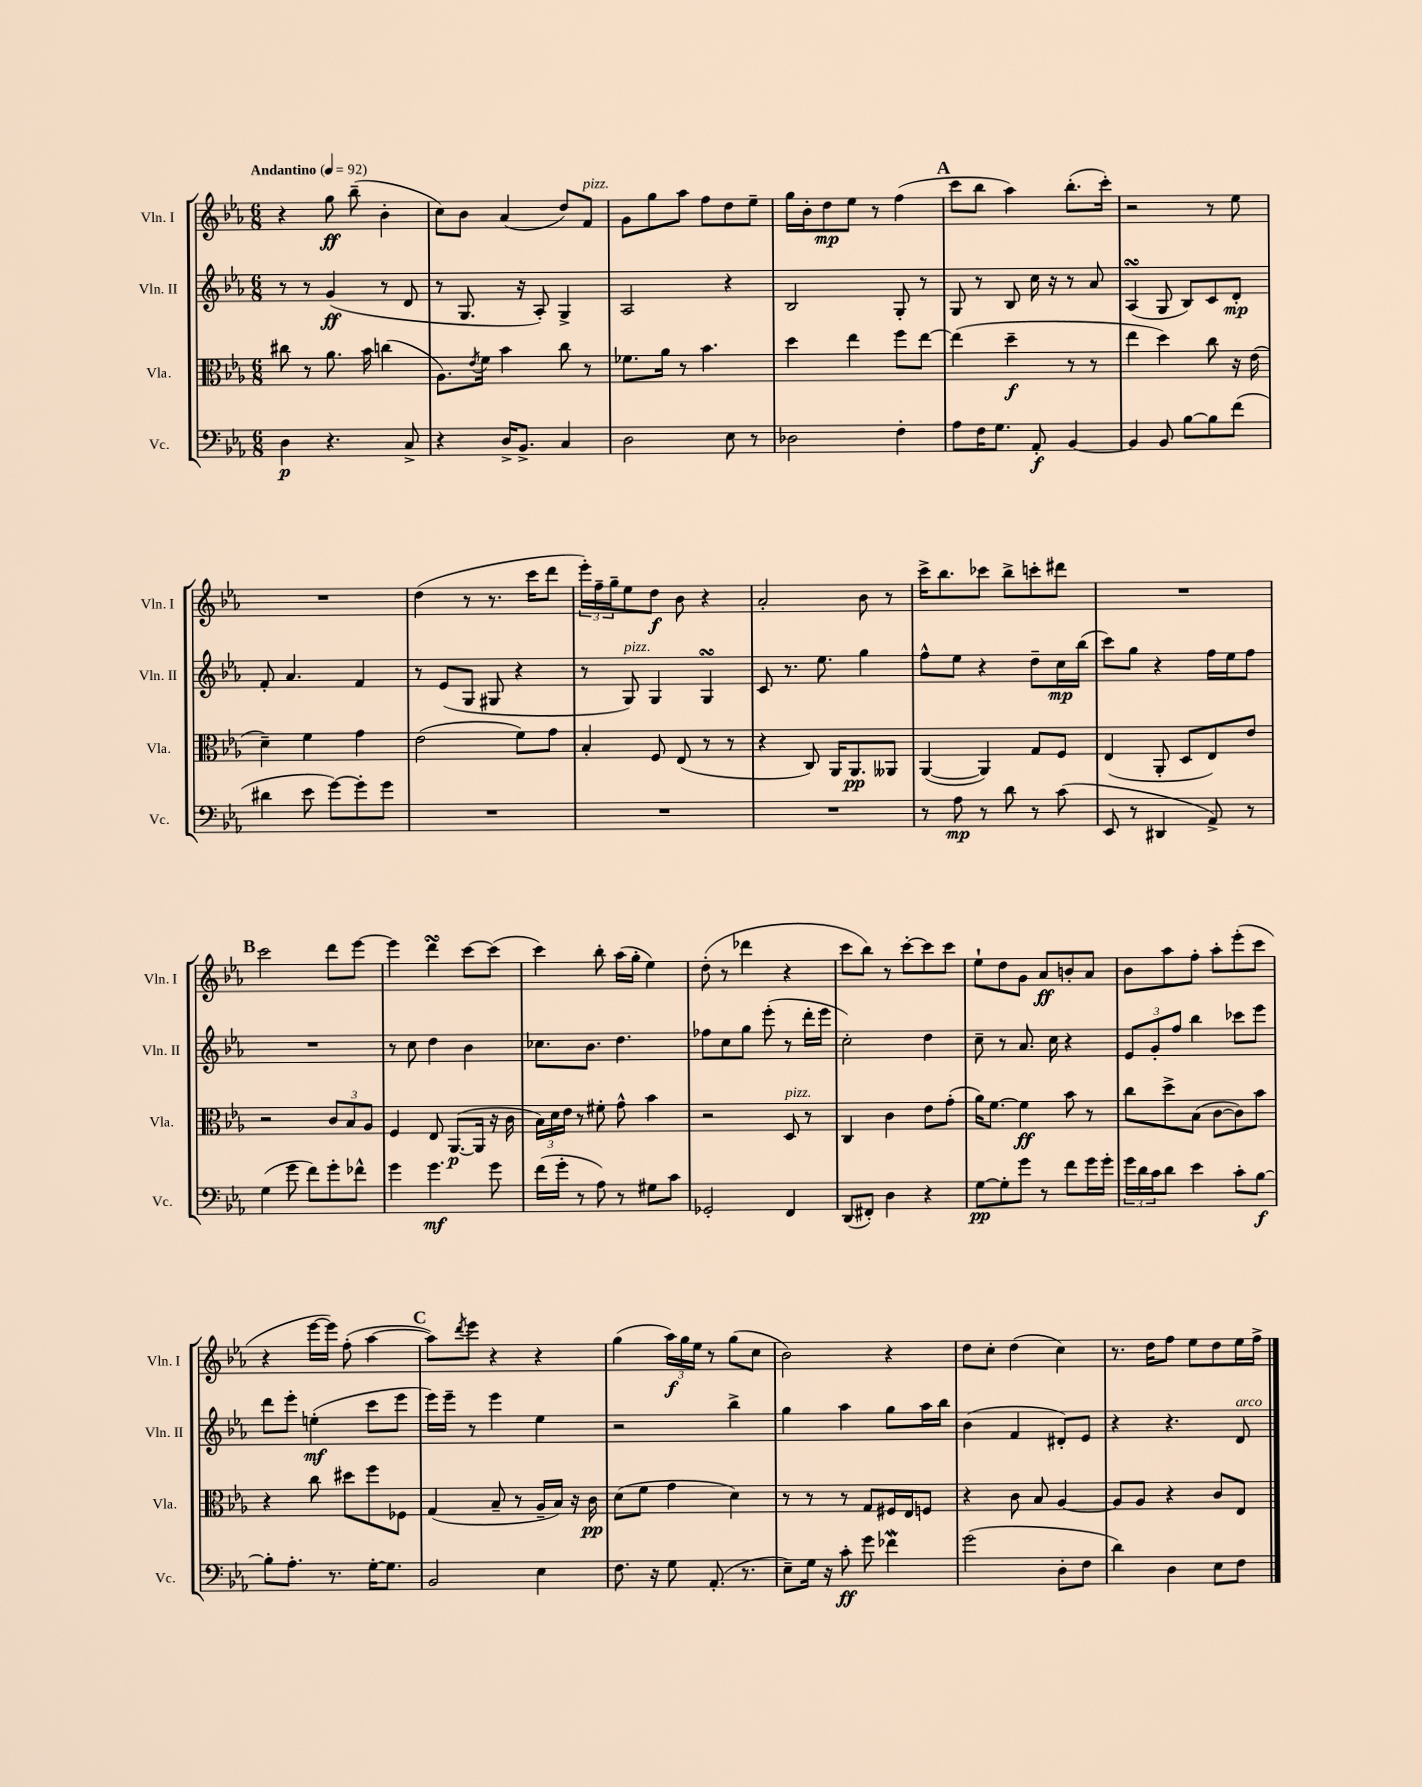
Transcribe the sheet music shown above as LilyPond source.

<<
\new StaffGroup <<
\new Staff = "s0" \with { instrumentName = "Vln. I" shortInstrumentName = "Vln. I" } {
    \clef treble \key ees \major \numericTimeSignature \time 6/8 \tempo "Andantino" 4 = 92
    r4 g''8\ff bes''8--( bes'4-. |
    c''8) bes'8 aes'4( d''8) f'8^\markup { \italic "pizz." } |
    g'8 g''8 aes''8 f''8 d''8 ees''8-- |
    g''16 bes'16-. d''8\mp ees''8 r8 f''4( |
    \mark \markup { \bold "A" } c'''8 bes''8 aes''4) bes''8.-.( c'''16-.) |
    r2 r8 ees''8 |
    R2. |
    d''4( r8 r8. c'''16 d'''8 |
    \tuplet 3/2 { ees'''16-.) f''16-- g''16-- } ees''8 d''8\f bes'8 r4 |
    aes'2-. bes'8 r8 |
    c'''16-> bes''8. ces'''8 bes''8-> c'''8-. dis'''8 |
    R2. |
    \mark \markup { \bold "B" } c'''2 d'''8 ees'''8~ |
    ees'''4 d'''4\turn c'''8~ c'''8( |
    c'''4) bes''8-. aes''16( g''16-. ees''4) |
    d''8-.( r8 des'''4 r4 |
    c'''8 bes''8) r8 c'''8~-. c'''8 c'''8 |
    ees''8-! d''8 g'8 aes'8\ff b'8-. aes'8 |
    bes'8 aes''8 f''8-. aes''8-. ees'''8-.( c'''8 |
    r4 ees'''16~ ees'''16) f''8-.( aes''4~ |
    \mark \markup { \bold "C" } aes''8) \acciaccatura { d'''8 } ees'''8 r4 r4 |
    g''4( \tuplet 3/2 { aes''16\f) g''16 ees''16 } r8 g''8( c''8 |
    bes'2) r4 |
    d''8 c''8-. d''4( c''4) |
    r8. d''16 f''8 ees''8 d''8 ees''16 f''16-> \bar "|." |
}
\new Staff = "s1" \with { instrumentName = "Vln. II" shortInstrumentName = "Vln. II" } {
    \clef treble \key ees \major \numericTimeSignature \time 6/8
    r8 r8 g'4\ff( r8 d'8 |
    r8 g8. r16 aes8-.) g4-> |
    aes2 r4 |
    bes2 g8-. r8 |
    \mark \markup { \bold "A" } g8 r8 bes8 c''16 r16 r8 aes'8 |
    aes4\turn( g8 bes8) c'8 d'8-.\mp |
    f'8-. aes'4. f'4 |
    r8 ees'8( g8 gis8 r4 |
    r8 g8^\markup { \italic "pizz." }) g4 g4\turn |
    c'8 r8. ees''8. g''4 |
    f''8-^ ees''8 r4 d''8-- c''16\mp bes''16( |
    c'''8) g''8 r4 f''16 ees''16 f''8 |
    \mark \markup { \bold "B" } R2. |
    r8 c''8 d''4 bes'4 |
    ces''8. bes'8. d''4. |
    fes''8 c''8 g''8 ees'''8-.( r8 d'''16-. ees'''16 |
    c''2-.) d''4 |
    c''8-- r8 aes'8. c''16 r4 |
    \tuplet 3/2 { ees'8 g'8-. f''8 } bes''4 ces'''8 ees'''8 |
    d'''8 ees'''8-. e''4-.\mf( c'''8 ees'''8 |
    \mark \markup { \bold "C" } ees'''16) ees'''16-- r8 ees'''4 ees''4 |
    r2 bes''4-> |
    g''4 aes''4 g''8 aes''16 bes''16 |
    bes'4( f'4 dis'8-.) ees'8 |
    r4 r4. d'8^\markup { \italic "arco" } \bar "|." |
}
\new Staff = "s2" \with { instrumentName = "Vla." shortInstrumentName = "Vla." } {
    \clef alto \key ees \major \numericTimeSignature \time 6/8
    cis''8 r8 aes'8. bes'16 c''4( |
    aes8.) \acciaccatura { ees'8 } f'16 bes'4 c''8 r8 |
    fes'8. aes'16 r8 bes'4. |
    d''4 ees''4 f''8 ees''8~ |
    \mark \markup { \bold "A" } ees''4( d''4--\f r8 r8 |
    ees''4 d''4) c''8 r16 ees'16( |
    d'4--) f'4 g'4 |
    ees'2( f'8) g'8 |
    bes4-. f8 ees8( r8 r8 |
    r4 c8) aes,16 aes,8.\pp aeses,8 |
    aes,4~( aes,4) g8 f8 |
    ees4( aes,8-. d8 ees8) ees'8 |
    \mark \markup { \bold "B" } r2 \tuplet 3/2 { c'8 bes8 aes8 } |
    f4 ees8 aes,8.~\p( aes,16 r16 c'16 |
    \tuplet 3/2 { bes16) d'16 ees'16 } r8 fis'8-. g'8-^ bes'4 |
    r2 d8^\markup { \italic "pizz." } r8 |
    c4 c'4 ees'8 g'8-.( |
    aes'16) f'8.~ f'4\ff bes'8 r8 |
    c''8 d''8-> bes8( c'8~ c'8) bes'8 |
    r4 c''8 dis''8 f''8 fes8 |
    \mark \markup { \bold "C" } g4( bes8-- r8 aes16-- bes16) r16 c'16\pp |
    d'8( f'8 g'4 d'4) |
    r8 r8 r8 g8 fis16 ees16 f8 |
    r4 c'8 bes8 aes4~ |
    aes8 aes8 r4 c'8 ees8 \bar "|." |
}
\new Staff = "s3" \with { instrumentName = "Vc." shortInstrumentName = "Vc." } {
    \clef bass \key ees \major \numericTimeSignature \time 6/8
    d4\p r4. c8-> |
    r4 d16-> bes,8.-> c4 |
    d2 ees8 r8 |
    des2 f4-. |
    \mark \markup { \bold "A" } aes8 f16 g8. aes,8-.\f bes,4~ |
    bes,4 bes,8 bes8~ bes8 f'8( |
    dis'4 ees'8 g'8~) g'8-. g'8 |
    R2. |
    R2. |
    R2. |
    r8 aes8\mp r8 d'8 r8 c'8( |
    ees,8 r8 dis,4 aes,8->) r8 |
    \mark \markup { \bold "B" } g4( g'8 f'8) g'8-. fes'8-^ |
    g'4 g'4.\mf g'8 |
    f'16( g'16-. r8 aes8) r8 gis8 c'8 |
    ges,2-. f,4 |
    d,8( fis,8-.) d4 r4 |
    g8~\pp g8-. g'8 r8 f'8 g'16 g'16-. |
    \tuplet 3/2 { g'16 d'16 c'16 } d'8 ees'4 c'8-. bes8~\f |
    bes8-. aes8.-. r8. g16~-. g8. |
    \mark \markup { \bold "C" } bes,2 ees4 |
    f8. r16 g8 aes,8.-.( r8. |
    ees8--) g16 r16 c'8-.\ff g'8 fes'4\mordent |
    g'2( d8-. f8 |
    d'4) d4 ees8 f8 \bar "|." |
}
>>
>>
\layout { \context { \Score \remove "Bar_number_engraver" } }
